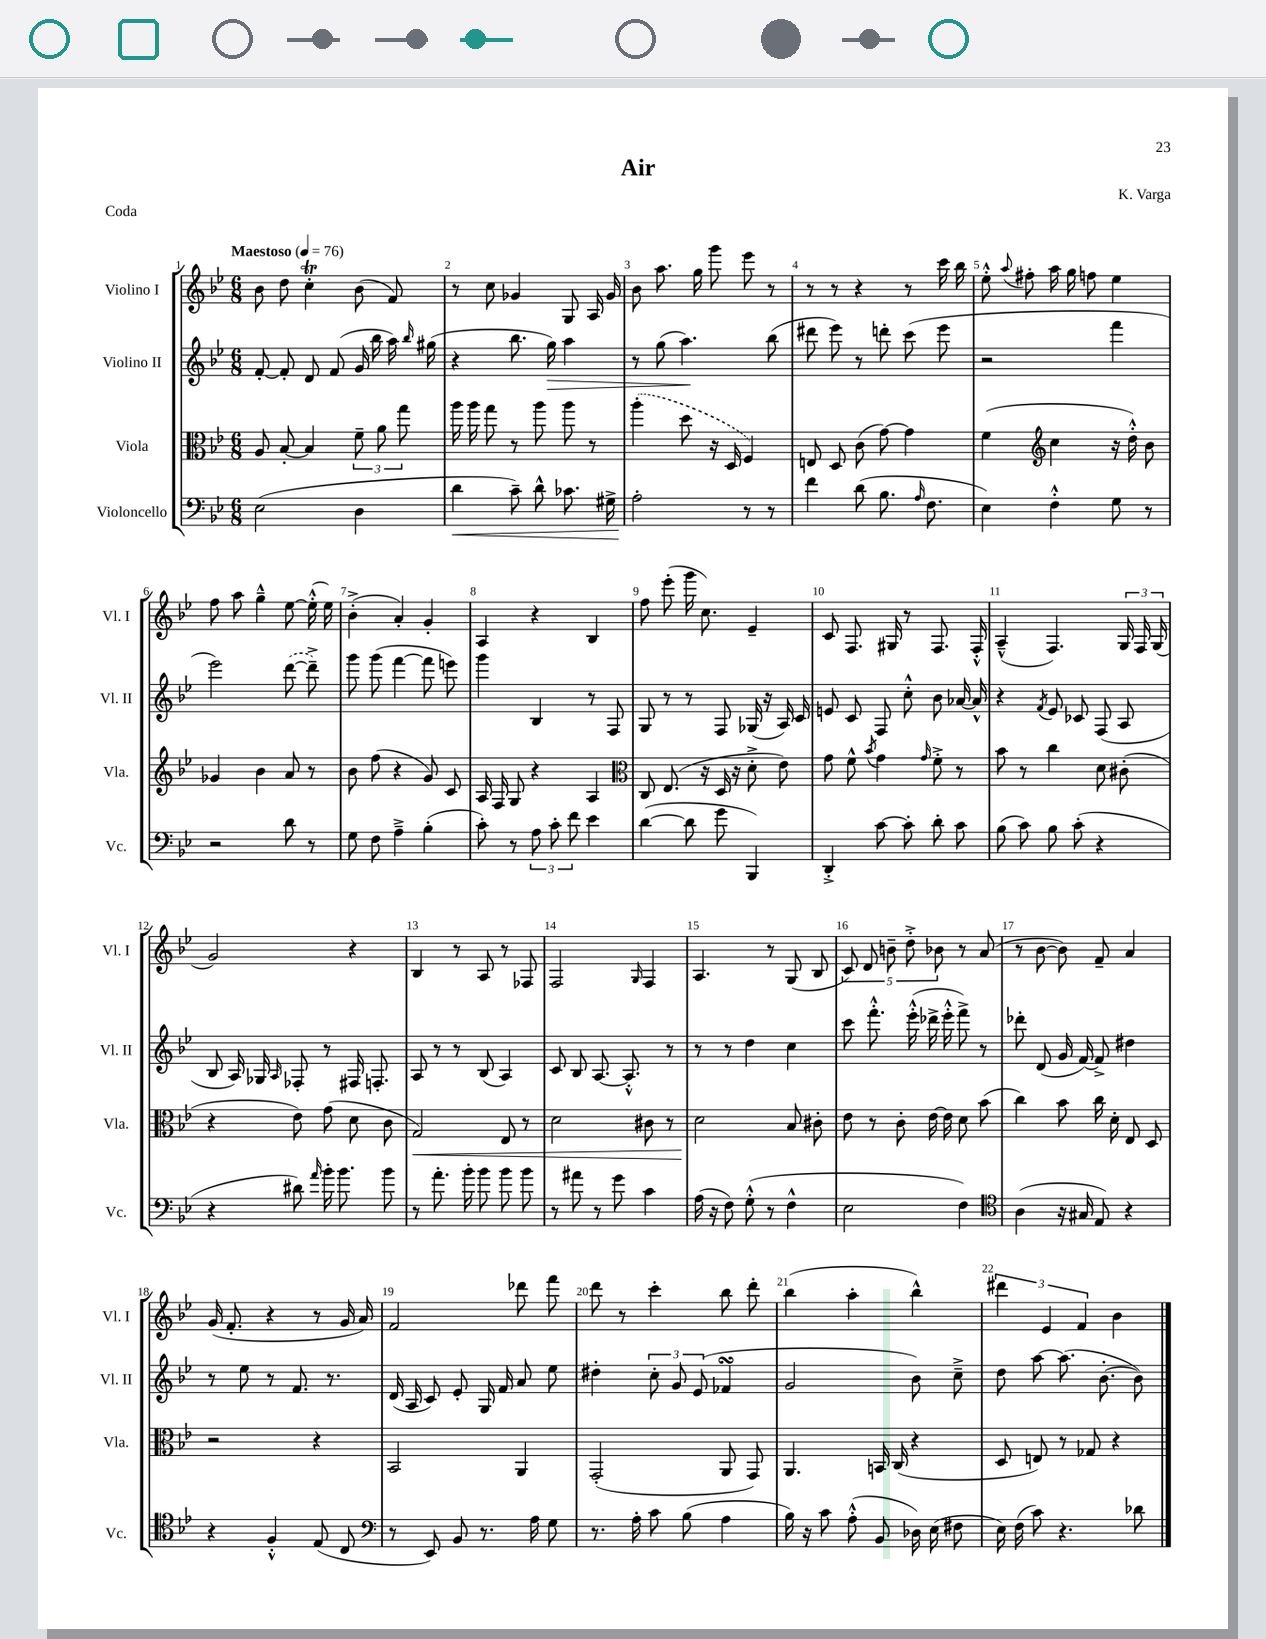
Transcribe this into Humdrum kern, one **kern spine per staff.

**kern	**kern	**kern	**kern
*staff4	*staff3	*staff2	*staff1
*clefF4	*clefC3	*clefG2	*clefG2
*k[b-e-]	*k[b-e-]	*k[b-e-]	*k[b-e-]
*M6/8	*M6/8	*M6/8	*M6/8
*MM76	*MM76	*MM76	*MM76
(2E-\	8A/	[8f'/	8b-\
.	[8B-'/	8f'/]	8dd\
.	4B-/]	8d/	4cc'\
.	.	(8f/	.
4D\	12f~\	16g/	(8b-\
.	.	16bb-\	.
.	12a\	.	.
.	.	16aa\)	8f/)
.	12gg\	.	.
.	.	16qqbb-/	.
.	.	(16gg#\	.
=	=	=	=
4d\	16aa\	4r	8r
.	16aa\	.	.
.	8gg\	.	8cc\
8c~\)	8r	8.bb-\	4g-/
8d^^\	8aa\	.	.
.	.	16gg\)	.
8.c-\	8aa\	4aa\	8G/
.	8r	.	16A/
16G#^\	.	.	16g-/
=	=	=	=
2A'\	(4aa'\	8r	8b-\
.	.	(8gg\	8.aa\
.	8dd\	4.aa\)	.
.	.	.	16gg\
.	16r	.	8ggg\
.	16D/	.	.
8r	4F/)	.	8eee-\
8r	.	(8bb-\	8r
=	=	=	=
4f\	8E/	8ddd#\	8r
.	8D/	8eee-\)	8r
(8d\	(8c\	8r	4r
8.B-\	[8g\)	8ddd'\	.
.	4g\]	(8ccc\	8r
16qqA/	.	.	.
8.F\	.	.	.
.	.	8eee-\	16ccc\
.	.	.	16bb-\
=	=	=	=
4E-\)	(4f\	2r	8ee-'^^\
.	.	.	8qqaa/
.	.	.	8ff#'\
*	*clefG2	*	*
4F'^^\	4cc\	.	16aa\
.	.	.	16gg\
.	.	.	8ff\
8G\	16r	4fff\	4ee-\
.	16dd'^^\)	.	.
8r	8b-\	.	.
=	=	=	=
2r	4g-/	2eee-\)	8ff\
.	.	.	8aa\
.	4b-\	.	4gg~^^\
8d\	8a/	([8ddd\	[8ee-\
8r	8r	8ddd~^\])	(16ee-'^^\]
.	.	.	16ee-\)
=	=	=	=
8G\	8b-\	8ggg\	(4b-'^\
8F\	(8ff\	(8ggg\	.
4A~^\	4r	[4fff\	4a'/)
(4B-'\	8g/)	8fff\]	4g'/
.	8c/	8eee\)	.
=	=	=	=
8c'\)	16A/	4ggg\	4A/
.	16F/	.	.
8r	8G/	.	.
12A\	4r	4B-/	4r
12c'\	.	.	.
12f\	.	.	.
4e-\	4A/	8r	4B-/
.	.	8F/	.
=	=	=	=
*	*clefC3	*	*
([4d\	8C/	8G/	8ff\
.	(8.E-/	8r	(8eee-'\
8d\]	.	8r	16ggg\
.	16r	.	8.cc\)
8g\	16D/	8F/	.
.	16r	.	.
4BBB-/)	8d'^\	(16G-/	4e-~/
.	.	16r	.
.	8e-\)	16A/)	.
.	.	16c/	.
=	=	=	=
4DD'^/	8g\	8e/	8c/
.	8f^^\	8c/	8.F/
.	8qb-/	.	.
[8c\	4g\	8F/	.
.	.	.	16G#/
8c'\]	.	8cc'^^\	8r
.	16qqg/	.	.
8d'\	8f'^\	8b-\	8.F/
8c\	8r	[16a-/	.
.	.	16a-^^/]	16F'^^/
=	=	=	=
(8B-\	8b-\	4r	(4A~^^/
8c\)	8r	.	.
.	.	8qf/	.
8B-\	4cc\	8e-/	4.F/)
(8c'\	.	8c-/	.
4r	8d\	(8F/	.
.	(8c#'\	8A/	24G/
.	.	.	24F/
.	.	.	(24G/
=	=	=	=
4r	4r	8B-/	2g/)
.	.	16A/)	.
.	.	16G-/	.
.	.	16qqA/	.
8d#\)	8e-\)	8F-'/	.
16qqa/	.	.	.
16b-'\	(8g\	8r	.
8.b-\	.	.	.
.	8d\	16F#/	4r
.	.	8.F'/	.
8b-\	8c\	.	.
=	=	=	=
8r	2G/)	8A/	4B-/
8.a'\	.	8r	.
.	.	8r	8r
16b-'\	.	.	.
8b-\	.	(8B-/	8A/
8b-\	8E-/	4A/)	8r
8b-\	8r	.	8F-/
=	=	=	=
8r	2d\	8c/	2F/
8a#\	.	8B-/	.
8r	.	[8.A/	.
8g\	.	.	.
.	.	8.A'^^/]	.
.	.	.	16qqG/
4c\	8c#\	.	4F/
.	8r	8r	.
=	=	=	=
(16A\	2d\	8r	4.A/
16r	.	.	.
8F\)	.	8r	.
(8G'^^\	.	4dd\	.
8r	.	.	8r
4F^^\	8B-/	4cc\	(8G/
.	8c#'\	.	8B-/
=	=	=	=
2E-\	8e-\	8ccc\	10c/)
.	.	.	10d/
.	8r	8.fff'^^\	.
.	.	.	10b~\
.	8c'\	.	.
.	.	.	10dd'^\
.	.	(16eee-'^^\	.
.	[16e-\	16ddd-^\	.
.	.	.	10b-\
.	16e-\]	16eee-'^^\	.
4F\)	8d\	8fff^\)	8r
.	(8b-\	8r	(8a/
=	=	=	=
*clefC4	*	*	*
(4A\	4cc\)	8ddd-'\	8r
.	.	(8d/	[8b-\
16r	8b-\	16g/	8b-\])
16G#/	.	[16f/)	.
8E-/)	16cc\	8f^/]	8f~/
.	16d'\	.	.
4r	8E-/	4dd#\	4a/
.	8D/	.	.
=	=	=	=
4r	2r	8r	(16g/
.	.	.	8.f'/
.	.	8ee-\	.
4F'^^/	.	8r	4r
.	.	8.f/	.
(8E-/	4r	.	8r
.	.	8.r	.
8C/	.	.	16g/
.	.	.	16a/)
=	=	=	=
*clefF4	*	*	*
8r	2BB-/	(16d/	2f/
.	.	16A/	.
8EE-/)	.	8c/)	.
8BB-/	.	8e-'/	.
8.r	.	16G/	.
.	.	16f/	.
.	4AA/	8a/	8ddd-\
16A\	.	.	.
8G\	.	8ee-\	8fff\
=	=	=	=
8.r	(2GG'/	4dd#'\	8ddd\
.	.	.	8r
16A'\	.	.	.
8c\	.	12cc'\	4ccc'\
.	.	12g/	.
(8B-\	.	.	.
.	.	(12e-/	.
4A\	8AA/	4f-/	8bb-\
.	8GG/)	.	8ddd'\
=	=	=	=
16B-\)	4.AA/	2g/	(4bb-\
16r	.	.	.
8c\	.	.	.
(8A'^^\	.	.	4aa'\
8BB-/	16BB/	.	.
.	(16C/	.	.
16D-\)	4r	8b-\)	4bb-^^\)
(16E-\	.	.	.
8F#\	.	8cc~^\	.
=	=	=	=
16E-\)	8D/	8dd\	6ddd#\
(16F\	.	.	.
8c\)	8E/)	[8aa\	.
.	.	.	6e-/
4.r	8r	(8.aa\]	.
.	.	.	6f/
.	8G-/	.	.
.	.	[8.b-'\	.
.	4r	.	4b-\
8d-\	.	8b-\])	.
==	==	==	==
*-	*-	*-	*-
